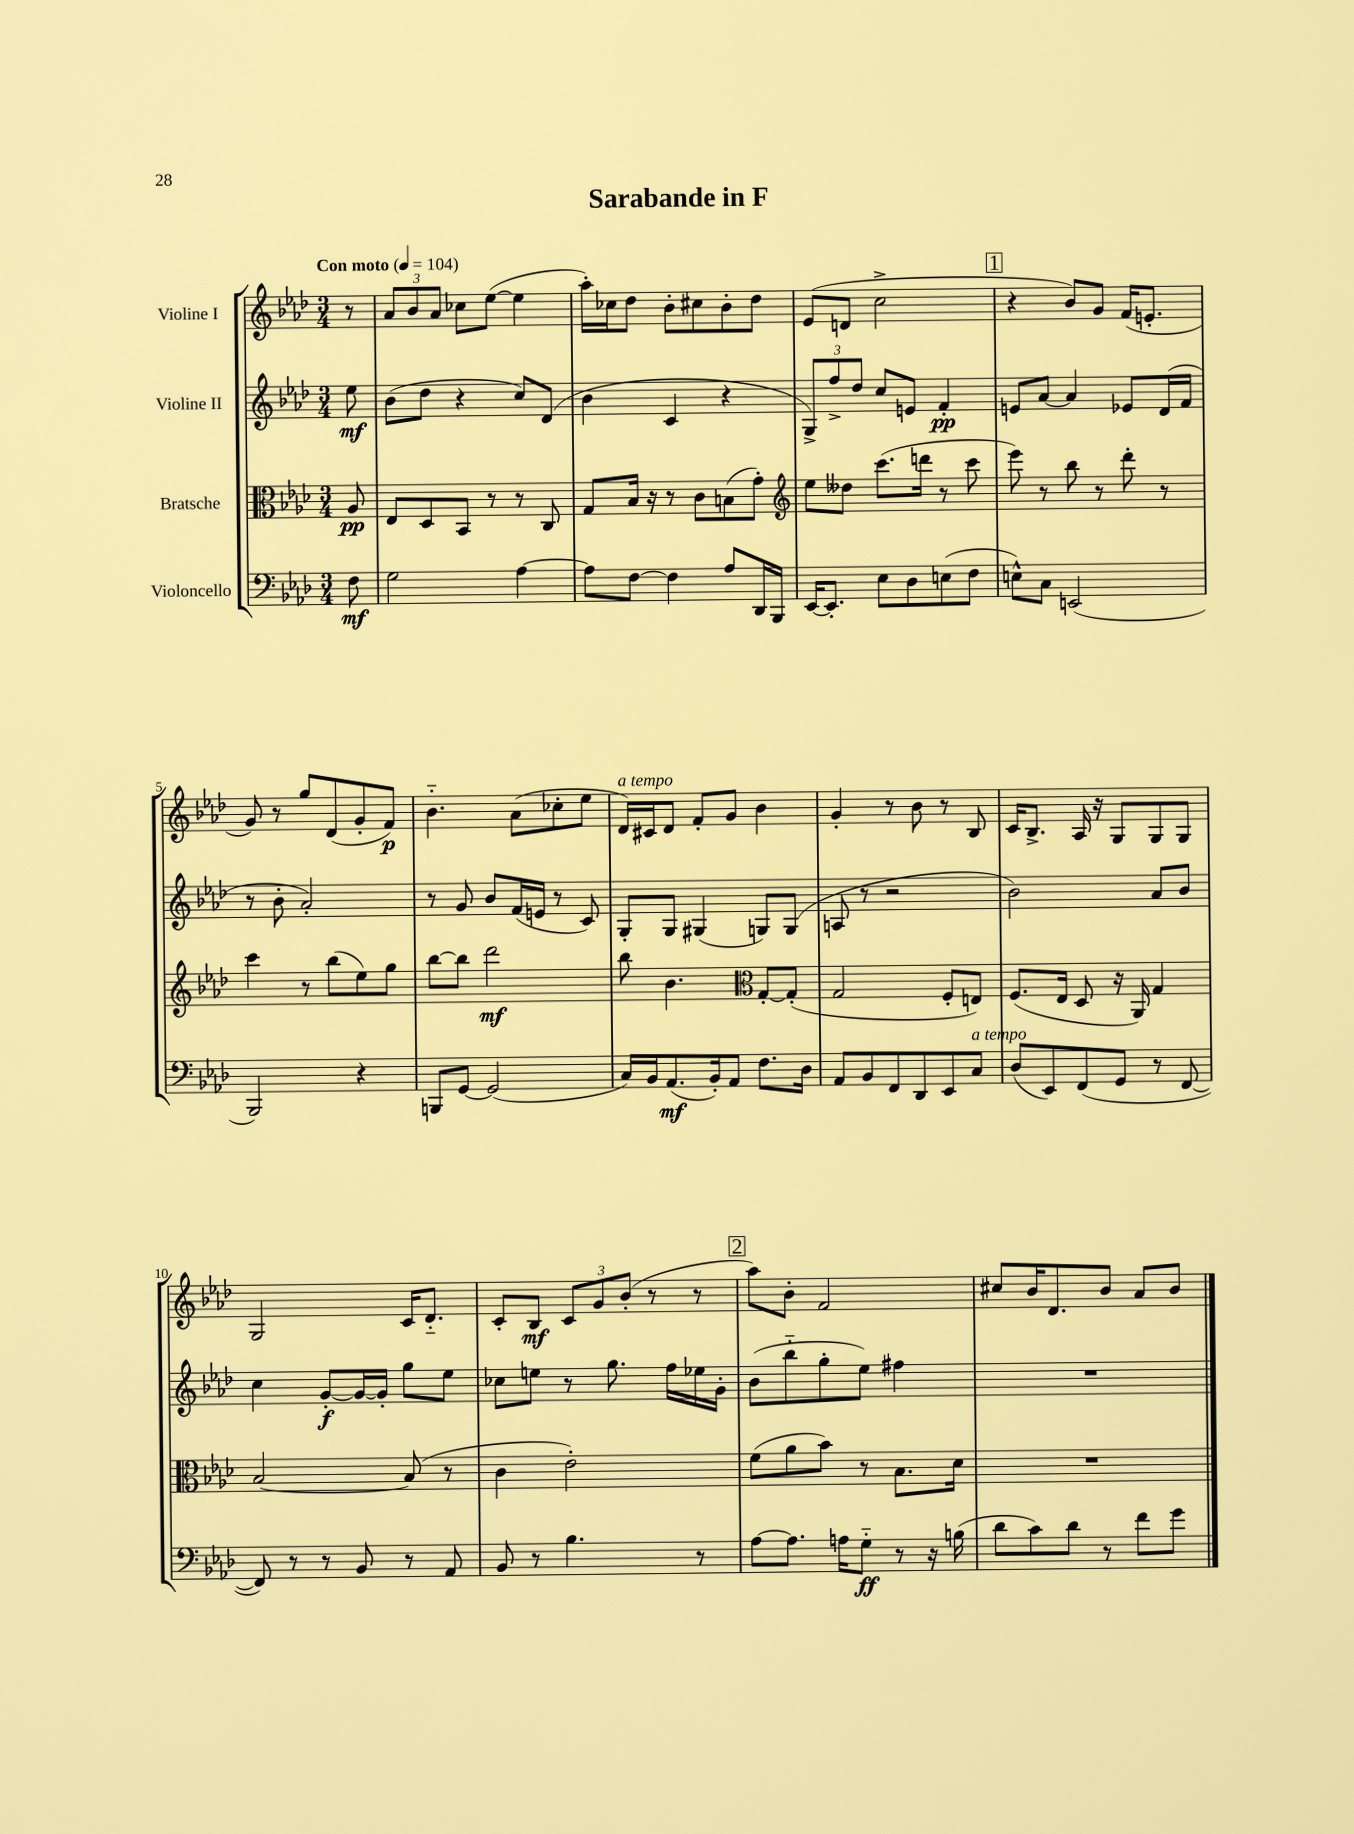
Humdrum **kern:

**kern	**kern	**kern	**kern
*staff4	*staff3	*staff2	*staff1
*clefF4	*clefC3	*clefG2	*clefG2
*k[b-e-a-d-]	*k[b-e-a-d-]	*k[b-e-a-d-]	*k[b-e-a-d-]
*M3/4	*M3/4	*M3/4	*M3/4
*MM104	*MM104	*MM104	*MM104
8F	8A-	8ee-	8r
=	=	=	=
2G	8E-	(8b-	12a-
.	.	.	12b-
.	8D-	8dd-	.
.	.	.	12a-
.	8BB-	4r	8cc-
.	8r	.	([8ee-
[4A-	8r	8cc)	4ee-]
.	8C	(8d-	.
=	=	=	=
8A-]	8G	4b-	16aa-')
.	.	.	16cc-
[8F	16B-	.	8dd-
.	16r	.	.
4F]	8r	4c	8b-'
.	8c	.	8cc#
8A-	(8B	4r	8b-'
16DD-	8g')	.	8dd-
16BBB-	.	.	.
=	=	=	=
*	*clefG2	*	*
[16EE-	8ee-	12G^)	(8e-
8.EE-']	.	.	.
.	.	12ff^	.
.	8dd--	.	8d
.	.	12dd-	.
8E-	(8.ccc	8cc	2cc^
8D-	.	8e	.
.	16ddd	.	.
(8E	8r	4f'	.
8F	8ccc	.	.
=	=	=	=
8E^^)	8eee-)	8e	4r
8C	8r	[8a-	.
(2EE	8bb-	4a-]	8b-)
.	8r	.	8g
.	8ddd-'	8e-	(16f
.	.	.	8.e'
.	8r	(16d-	.
.	.	16f	.
=	=	=	=
2BBB-)	4ccc	8r	8g)
.	.	8b-'	8r
.	8r	2a-')	8gg
.	(8bb-	.	(8d-
4r	8ee-)	.	8g'
.	8gg	.	8f)
=	=	=	=
8BBB	[8bb-	8r	4.b-'~
[8GG	8bb-]	8g	.
(2GG]	2ddd-	8b-	.
.	.	(16f	(8a-
.	.	16e	.
.	.	8r	8cc-'
.	.	8c)	8ee-
=	=	=	=
16C)	8bb-	8G'	16d-)
16BB-	.	.	16c#
(8.AA-	4.b-	8G	8d-
.	.	(4G#	8f'
16BB-')	.	.	.
8AA-	.	.	8g
*	*clefC3	*	*
8.F	[8G'	8G)	4b-
.	(8G']	(8G	.
16D-	.	.	.
=	=	=	=
8AA-	2G	8A	4g'
8BB-	.	8r	.
8FF	.	2r	8r
8DD-	.	.	8b-
8EE-	8F'	.	8r
8C	8E)	.	8B-
=	=	=	=
(8D-	(8.F	2b-)	16c
.	.	.	8.B-^
8EE-)	.	.	.
.	16E-	.	.
(8FF	8D-	.	16A-
.	.	.	16r
8GG	16r	.	8G
.	16AA-)	.	.
8r	4G	8a-	8G
[8FF	.	8b-	8G
=	=	=	=
8FF])	[2B-	4cc	2G
8r	.	.	.
8r	.	[8g'	.
8BB-	.	16g_	.
.	.	16g']	.
8r	(8B-]	8gg	16c
.	.	.	8.d-'~
8AA-	8r	8ee-	.
=	=	=	=
8BB-	4c	8cc-	8c'
8r	.	8ee	8B-
4.B-	2e-')	8r	12c
.	.	.	12g
.	.	8.gg	.
.	.	.	(12b-'
.	.	.	8r
.	.	16ff	.
8r	.	16ee-	8r
.	.	16g'	.
=	=	=	=
[8A-	(8f	(8b-	8aa-)
8.A-]	8a-	8bb-'~	8b-'
.	8b-)	8gg'	2f
16A	.	.	.
8G'~	8r	8ee-)	.
8r	8.B-	4ff#	.
16r	.	.	.
(16B	16d-	.	.
=	=	=	=
8d-	2.r	2.r	8cc#
8c)	.	.	16b-
.	.	.	8.d-
8d-	.	.	.
8r	.	.	8b-
8f	.	.	8a-
8g	.	.	8b-
==	==	==	==
*-	*-	*-	*-
